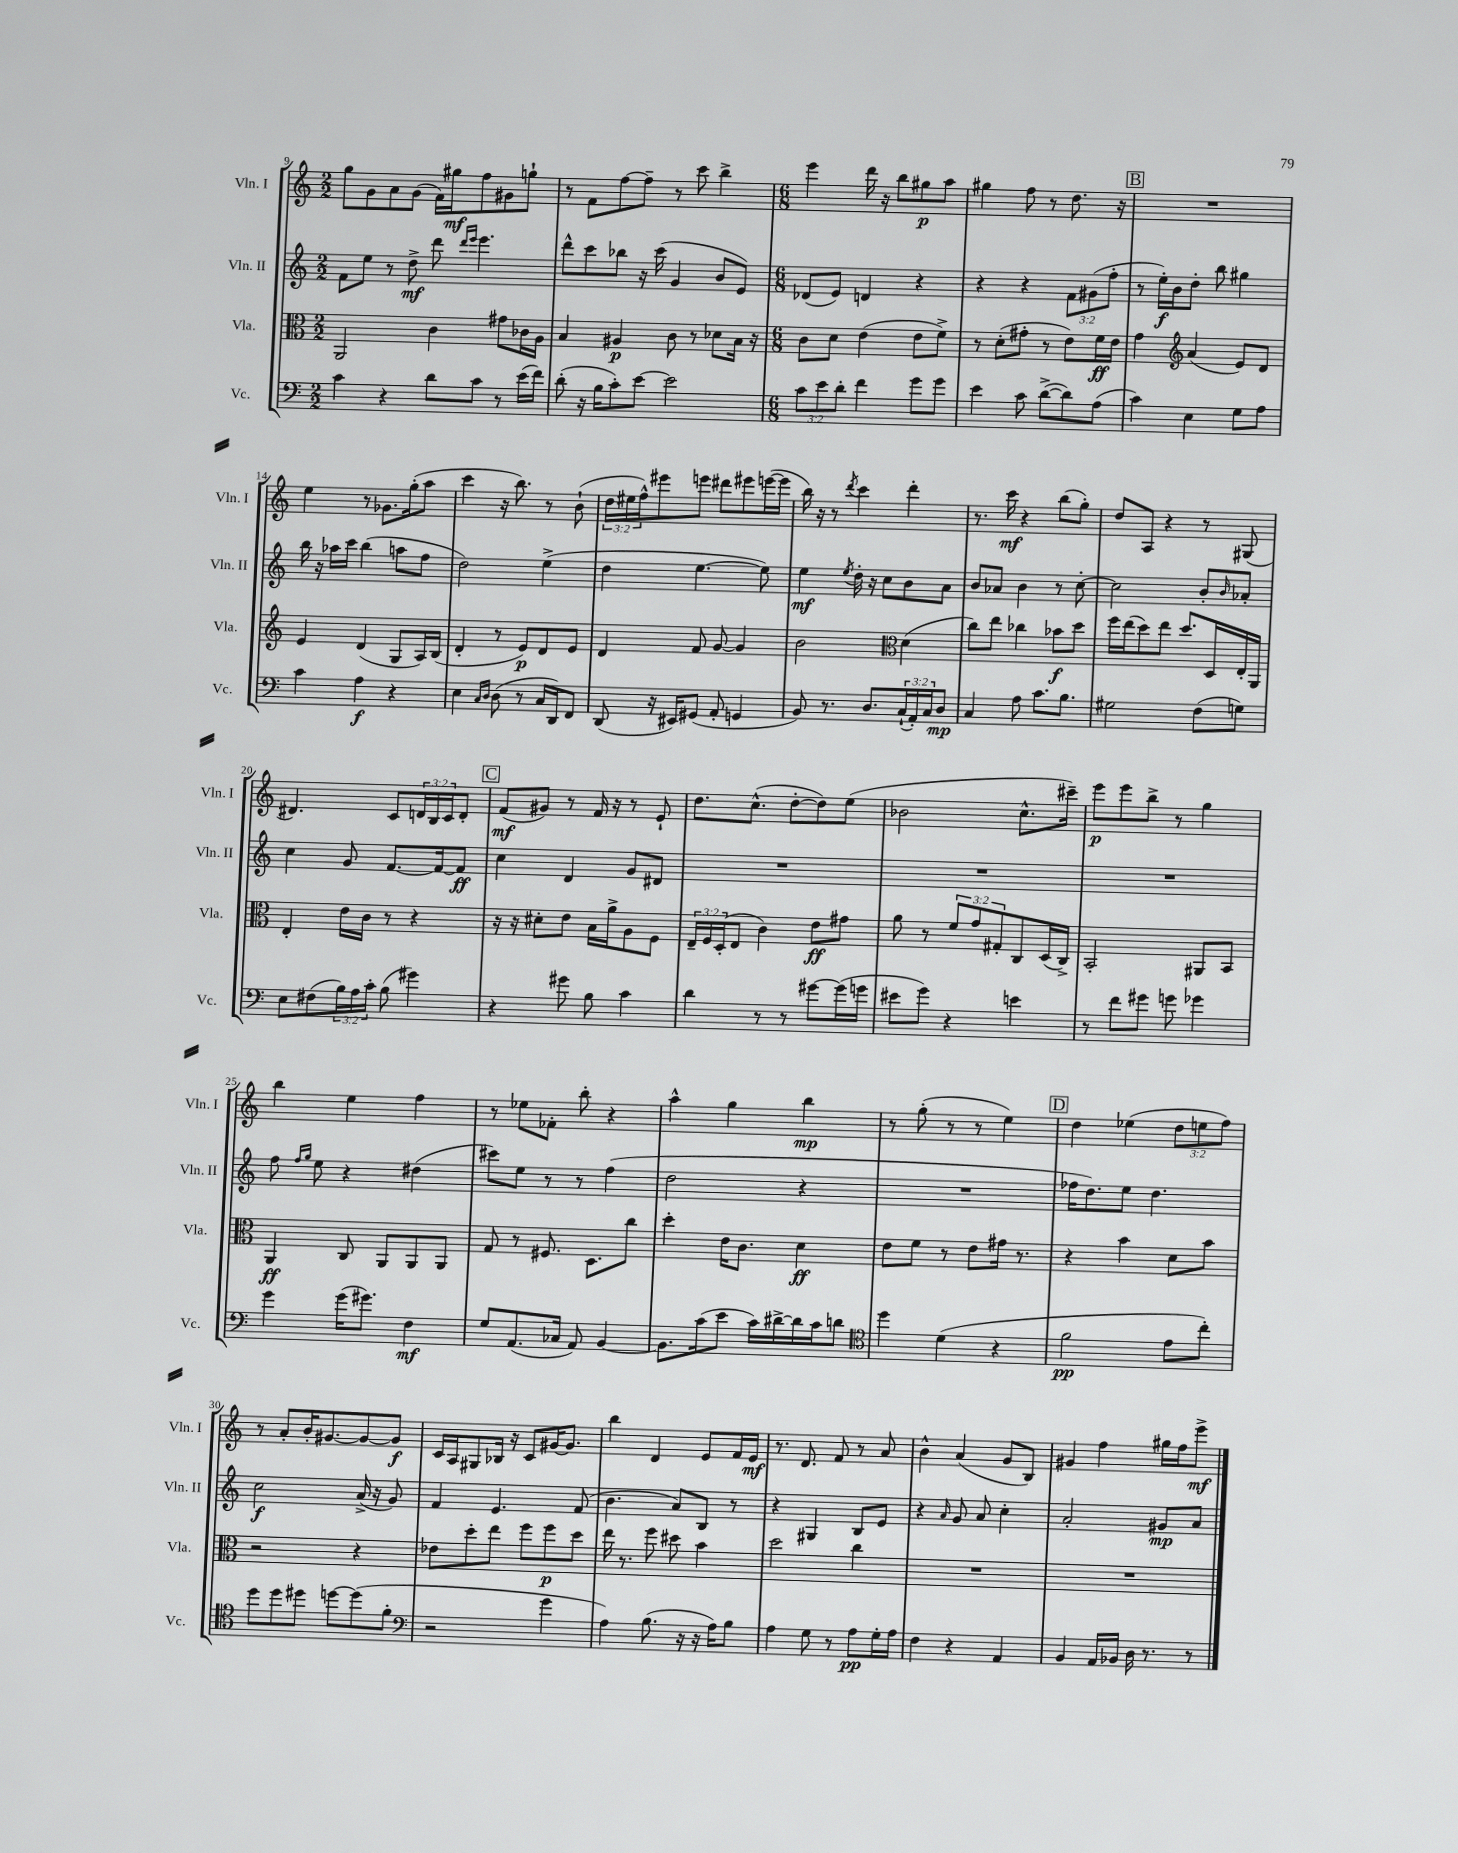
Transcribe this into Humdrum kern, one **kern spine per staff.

**kern	**kern	**kern	**kern
*staff4	*staff3	*staff2	*staff1
*clefF4	*clefC3	*clefG2	*clefG2
*k[]	*k[]	*k[]	*k[]
*M2/2	*M2/2	*M2/2	*M2/2
4c	2AA	8f	8gg
.	.	8ee	8g
4r	.	8r	8a
.	.	8dd^	(8g
8d	4c	8ddd	16f)
.	.	.	16gg#
.	.	16qqddd	.
.	.	16qqeee	.
8c	.	4.eee	8ff
8r	8g#	.	8g#
(16e	16c-	.	8gg`
16f)	16A	.	.
=	=	=	=
(8d'	4B	8ddd^^	8r
16r	.	8ccc	8f
16B	.	.	.
8c')	4A#	8bb-	[8ff
[8e	.	16r	8ff~]
.	.	(16ccc	.
2e]	8c	4g	8r
.	8r	.	8ccc
.	8d-	8b	4bb^
.	16B	8e)	.
.	16r	.	.
=	=	=	=
*M6/8	*M6/8	*M6/8	*M6/8
12c	8c	(8d-	4eee
12e	.	.	.
.	8d	8e)	.
12d'	.	.	.
4f	(4e	4d	16ddd
.	.	.	16r
.	.	.	8bb
8g	8e	4r	8gg#
8g	8f^)	.	8aa
=	=	=	=
4e	8r	4r	4gg#
.	(8d'	.	.
8c	8g#'	4r	8ff
([8d^	8r	.	8r
8d])	8e)	12f	8.dd
.	.	(12g#	.
(8A	16f	.	.
.	.	12ff'	.
.	16e	.	16r
=	=	=	=
4c)	4g	8r	2.r
.	.	16ee')	.
.	.	16b	.
*	*clefG2	*	*
4E	(4a	8dd'	.
.	.	8bb	.
8G	8e)	4gg#	.
8A	8d	.	.
=	=	=	=
4c	4e	16bb	4ee
.	.	16r	.
.	.	16aa-	.
.	.	16ccc	.
4A	(4d	(4bb	8r
.	.	.	8.g-
4r	8G	8aa	.
.	.	.	(16gg'
.	16A)	8ff	8aa
.	(16B	.	.
=	=	=	=
4E	4d'	2dd)	4ccc
16qqC	.	.	.
16qqD	.	.	.
(8D	8r	.	16r
.	.	.	8.bb)
8r	8e)	.	.
16C	8d	(4ee^	8r
16DD)	.	.	.
8FF	8e	.	(8b`
=	=	=	=
(8DD	4d	4dd	24dd
.	.	.	24ee#
.	.	.	24ff^^)
16r	.	.	8eee#
16EE#)	.	.	.
(8GG#	8f	[4.ee	8eee
8AA'	[8g	.	8ddd#
4GG	4g]	.	8eee#
.	.	8ee])	([16eee
.	.	.	16eee]
=	=	=	=
8BB)	2b	4ee	16bb)
.	.	.	16r
8.r	.	.	8r
.	.	8qee	8qddd
.	.	16dd'	4ccc
8.D	.	16r	.
.	.	8cc	.
*	*clefC3	*	*
(24C`	(4d	8b	4ddd'
24AA')	.	.	.
24C	.	.	.
8D	.	8a	.
=	=	=	=
4C	8cc)	8b	8.r
.	8ee	8a-	.
.	.	.	16ccc
8A	4cc-	4b	4r
8.c	.	.	.
.	8b-	8r	(8bb
8.B	.	.	.
.	8dd	[8cc'	8gg')
=	=	=	=
2G#	16ff	2cc]	8dd
.	(16ee	.	.
.	8dd)	.	8A
.	8ee	.	4r
.	8.dd	.	.
(8F	.	8b'	8r
.	16D	.	.
.	.	16qqb	.
8G)	16E'	8a-'	(8G#
.	16AA	.	.
=	=	=	=
8E	4E'	4cc	4.d#)
(8F#	.	.	.
24B)	16e	8g	.
24A	.	.	.
.	16c	.	.
24c'	.	.	.
(8B	8r	[8.f	8c
4g#)	4r	.	24d
.	.	.	24B
.	.	16f_	.
.	.	.	24c
.	.	8f]	8d'
=	=	=	=
4r	16r	4cc	(8f
.	16r	.	.
.	8d#'	.	8g#)
8g#	8e	4d	8r
8B	16B	.	16f
.	16a^	.	16r
4c	8A	8g	8r
.	8F	8d#	8e`
=	=	=	=
4d	24E~	2.r	8.dd
.	24F	.	.
.	(24D'	.	.
.	8E	.	.
.	.	.	(8.cc^^
8r	4c)	.	.
8r	.	.	[8dd'
[8g#	8e	.	8dd])
(16g#]	8g#	.	(8ee
16g	.	.	.
=	=	=	=
8e#	8a	2.r	2b-
8g)	8r	.	.
4r	12f	.	.
.	12g	.	.
.	12G#'	.	.
4e	8C	.	8.cc^^
.	(16D	.	.
.	16C^)	.	16ccc#~)
=	=	=	=
8r	2BB'	2.r	8eee
8f	.	.	8eee
8g#	.	.	8bb^
8g	.	.	8r
4g-	8AA#	.	4gg
.	8BB	.	.
=	=	=	=
4g	4AA	8ff	4bb
.	.	16qqff	.
.	.	16qqgg	.
.	.	8ee	.
(16g	8C	4r	4ee
8.g#)	.	.	.
.	8AA	.	.
4F	8AA	(4dd#	4ff
.	8AA	.	.
=	=	=	=
8G	8G	8ccc#)	8r
(8.AA	8r	8ee	8ee-
.	8.F#	8r	8f-'
16C-	.	.	.
8AA)	.	8r	8bb'
.	8.D	.	.
[4BB	.	(4ff	4r
.	8cc	.	.
=	=	=	=
8.BB]	4dd'	2dd	4aa^^
(16c	.	.	.
8e	16e	.	4gg
.	8.c	.	.
16c)	.	.	.
[16d#^	.	.	.
16d#]	4d	4r	4bb
16c	.	.	.
8d	.	.	.
=	=	=	=
*clefC4	*	*	*
4dd	8e	2.r	8r
.	8f	.	(8gg'
(4d	8r	.	8r
.	8e	.	8r
4r	16g#	.	4ee)
.	8.r	.	.
=	=	=	=
2f	4r	16ff-	4dd
.	.	8.dd)	.
.	4b	8ee	(4ee-
.	.	4.dd	.
8e	8d	.	12dd
.	.	.	12ee
8cc')	8b	.	.
.	.	.	12ff)
=	=	=	=
8dd	2r	2cc	8r
8dd	.	.	8a'
8dd#	.	.	16b'
.	.	.	[8.g#
[8dd	.	.	.
(8dd]	4r	(16a^	8g#_
.	.	16r	.
8f'	.	8g)	8g#]
=	=	=	=
*clefF4	*	*	*
2r	8e-	4f	16c
.	.	.	16A
.	8dd'	.	8G#
.	8ee	4.e	16B-
.	.	.	16r
.	8ff	.	8c
4g	8ff	.	[16g#
.	.	.	8.g#]
.	8dd	(8f	.
=	=	=	=
4A)	16ee	4.b	4bb
.	8.r	.	.
(8.B	8ff	.	4d
.	8dd#	8a)	.
16r	.	.	.
16r	4b	8B	8e
16A)	.	.	.
8B	.	8r	16f
.	.	.	16e
=	=	=	=
4A	2dd	4r	8.r
.	.	.	8.d
8G	.	4G#	.
8r	.	.	8f
8A	4cc	8B	8r
16G'	.	8e	8a
16A	.	.	.
=	=	=	=
4F	2.r	4r	4b^^
.	.	16qqa	.
4r	.	8g	(4a
.	.	8a	.
4AA	.	4cc'	8g
.	.	.	8B)
=	=	=	=
4BB	2.r	2a'	4g#
16AA	.	.	4ff
16BB-	.	.	.
16D	.	.	.
8.r	.	.	.
.	.	8g#	16gg#
.	.	.	16ff
8r	.	8a	8eee^
==	==	==	==
*-	*-	*-	*-
